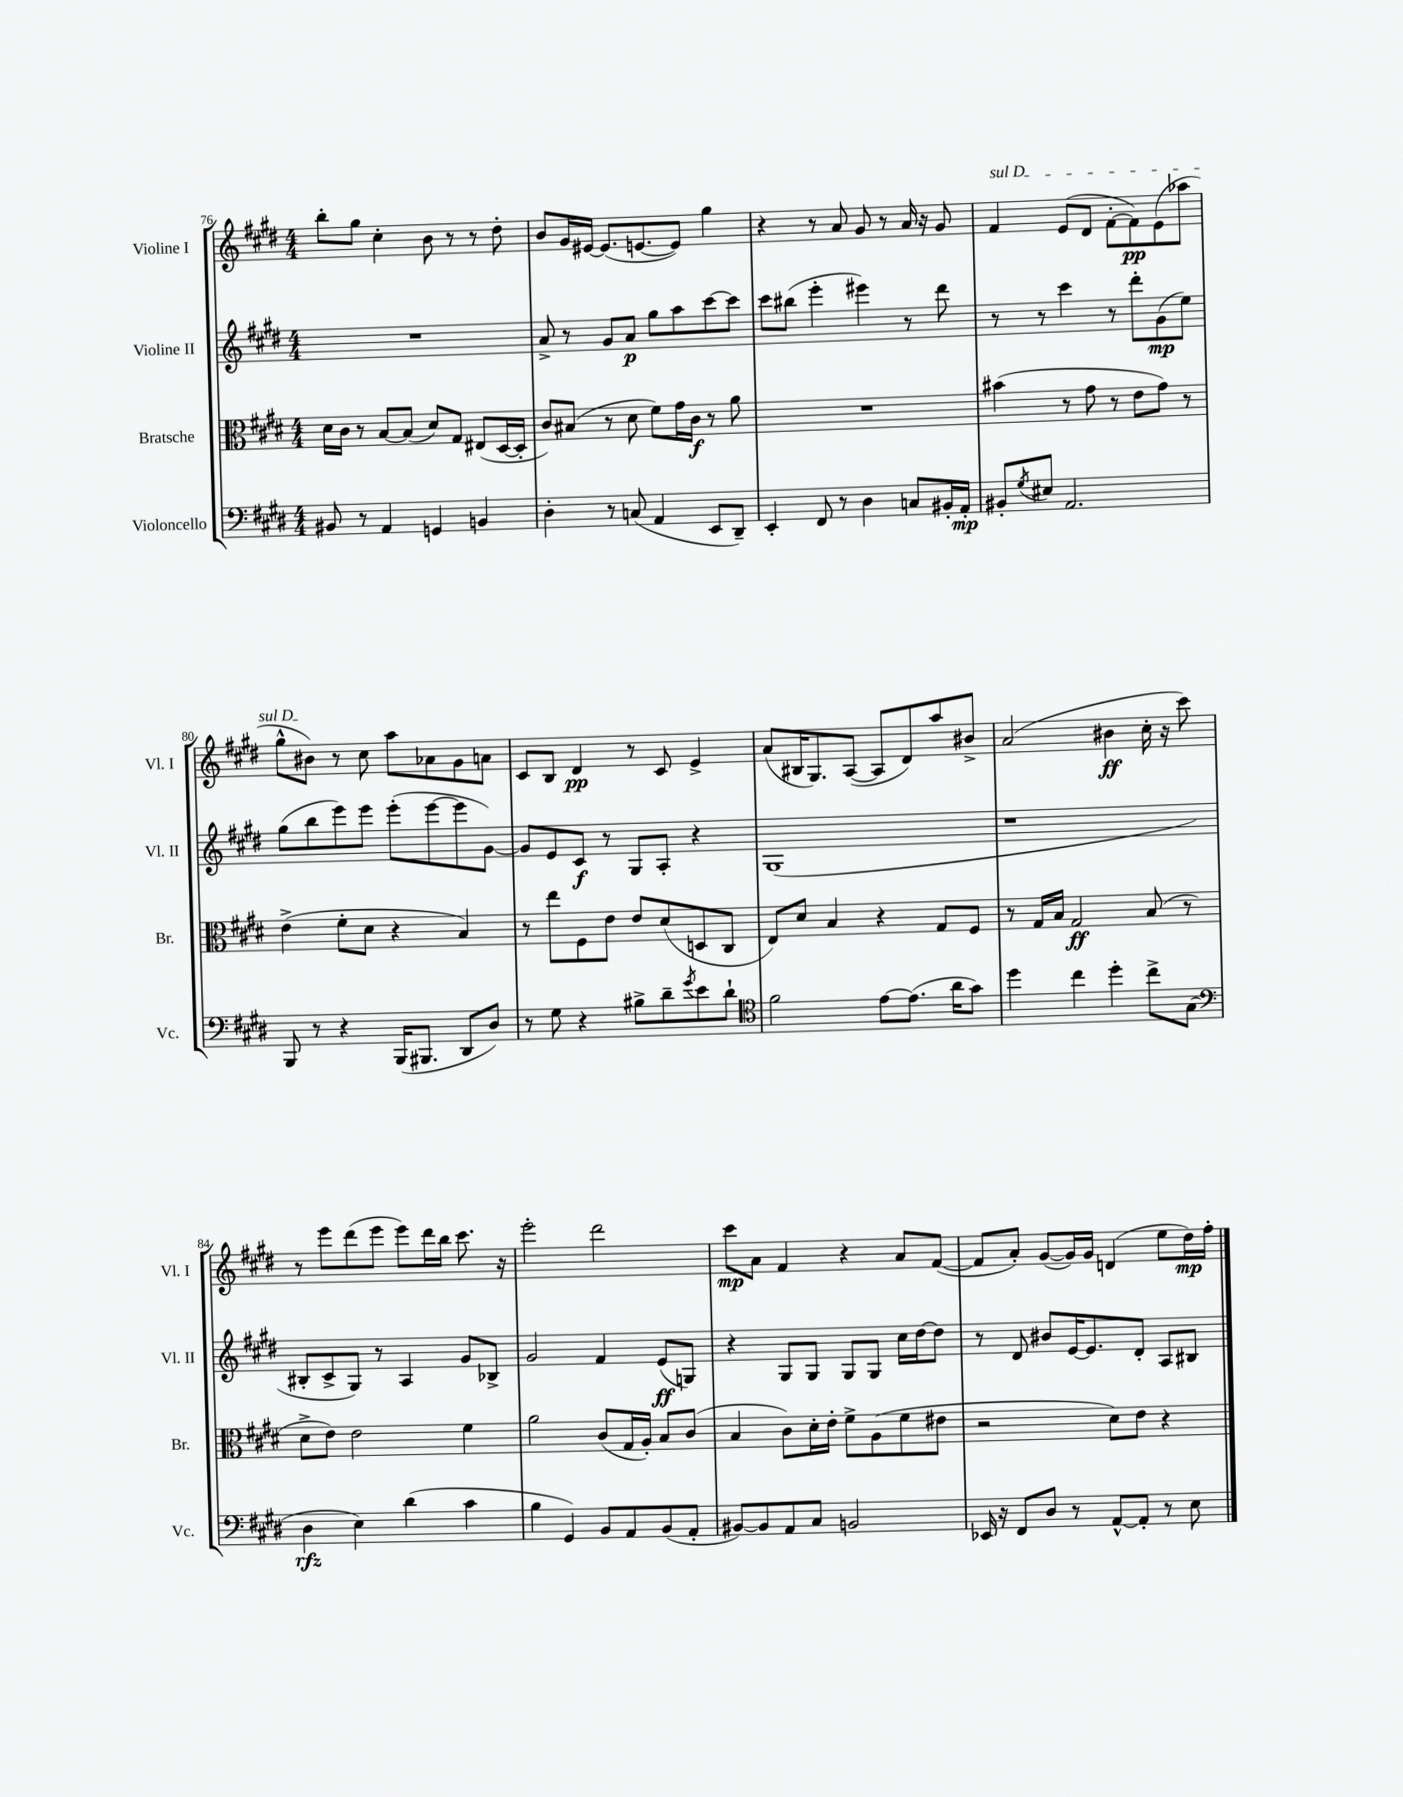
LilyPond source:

<<
\new StaffGroup <<
\new Staff = "s0" \with { instrumentName = "Violine I" shortInstrumentName = "Vl. I" } {
    \clef treble \key e \major \numericTimeSignature \time 4/4
    b''8-. gis''8 cis''4-. b'8 r8 r8 dis''8-. |
    b'8 gis'16 eis'16~ eis'8.( e'8.~ e'8) gis''4 |
    r4 r8 a'8 gis'8 r8 a'16 r16 gis'8 |
    \once \override TextSpanner.bound-details.left.text = \markup { \italic "sul D" } fis'4\startTextSpan e'8( dis'8 fis'8~-. fis'8\pp) e'8( aes''8 |
    gis''8-^ bis'8\stopTextSpan) r8 cis''8 a''8 aes'8 gis'8 a'8 |
    cis'8 b8 dis'4\pp r8 cis'8 e'4-> |
    a'8( bis16 gis8.) a8~( a8 dis'8) a''8 bis'8-> |
    a'2( bis'4\ff cis''16-. r16 cis'''8) |
    r8 e'''8 dis'''8( e'''8 e'''8) dis'''16 b''16 cis'''8. r16 |
    e'''2-. dis'''2 |
    cis'''8\mp a'8 fis'4 r4 a'8 fis'8~( |
    fis'8 a'8-.) gis'8~( gis'16) gis'16 d'4( e''8 dis''16\mp) fis''16-. \bar "|." |
}
\new Staff = "s1" \with { instrumentName = "Violine II" shortInstrumentName = "Vl. II" } {
    \clef treble \key e \major \numericTimeSignature \time 4/4
    R1 |
    a'8-> r8 gis'8 a'8\p gis''8 a''8 cis'''8~ cis'''8 |
    cis'''8 bis''8( e'''4-. eis'''4) r8 dis'''8 |
    r8 r8 cis'''4 r8 dis'''8-. gis'8\mp( e''8) |
    gis''8( b''8 e'''8) e'''8 e'''8-.( e'''8~ e'''8 gis'8~) |
    gis'8 e'8 cis'8\f r8 gis8 a8-. r4 |
    gis1( |
    r1 |
    bis8-. cis'8-> gis8) r8 a4 gis'8 bes8-> |
    gis'2 fis'4 e'8\ff( g8) |
    r4 gis8 gis8 gis8 gis8 cis''16 dis''16~ dis''8 |
    r8 dis'8 bis'8 e'16~ e'8. dis'8-. a8 bis8 \bar "|." |
}
\new Staff = "s2" \with { instrumentName = "Bratsche" shortInstrumentName = "Br." } {
    \clef alto \key e \major \numericTimeSignature \time 4/4
    dis'16 cis'16 r8 b8~ b8( dis'8) gis8 eis8( dis16~ dis16-. |
    cis'8) bis8( r8 dis'8 fis'8) gis'16 cis'16\f r8 a'8 |
    R1 |
    bis'4( r8 gis'8 r8 e'8 gis'8) r8 |
    e'4->( fis'8-. dis'8 r4 b4) |
    r8 e''8 fis8 e'8 e'8 dis'8( d8 cis8 |
    e8) dis'8 b4 r4 gis8 fis8 |
    r8 gis16 b16 gis2\ff b8( r8 |
    dis'8-> e'8) e'2 fis'4 |
    a'2 cis'8( gis16 a16-.) b8 cis'8( |
    b4 cis'8) dis'16-. e'16-. fis'8-> a8( fis'8 eis'8 |
    r2 dis'8) e'8 r4 \bar "|." |
}
\new Staff = "s3" \with { instrumentName = "Violoncello" shortInstrumentName = "Vc." } {
    \clef bass \key e \major \numericTimeSignature \time 4/4
    bis,8 r8 a,4 g,4 b,4 |
    dis4-. r8 c8( a,4 e,8 dis,8--) |
    e,4-. fis,8 r8 dis4 c8 bis,16-. a,16-.\mp |
    bis,8-. \acciaccatura { gis8 } eis8 a,2. |
    b,,8 r8 r4 b,,16( bis,,8. dis,8 dis8) |
    r8 gis8 r4 bis8-> dis'8-- \acciaccatura { gis'8 } e'8 dis'8-! |
    \clef tenor fis'2 e'8~ e'8.( a'16 gis'8) |
    dis''4 cis''4 dis''4-. cis''8-> gis8( |
    \clef bass dis4\rfz e4) dis'4( cis'4 |
    b4 gis,4) b,8 a,8 b,8( a,8-. |
    bis,8~) bis,8 a,8 cis8 b,2 |
    ees,16 r16 fis,8 dis8 r8 a,8~-^ a,8-. r8 e8 \bar "|." |
}
>>
>>
\layout { \context { \Score currentBarNumber = #76 } }
